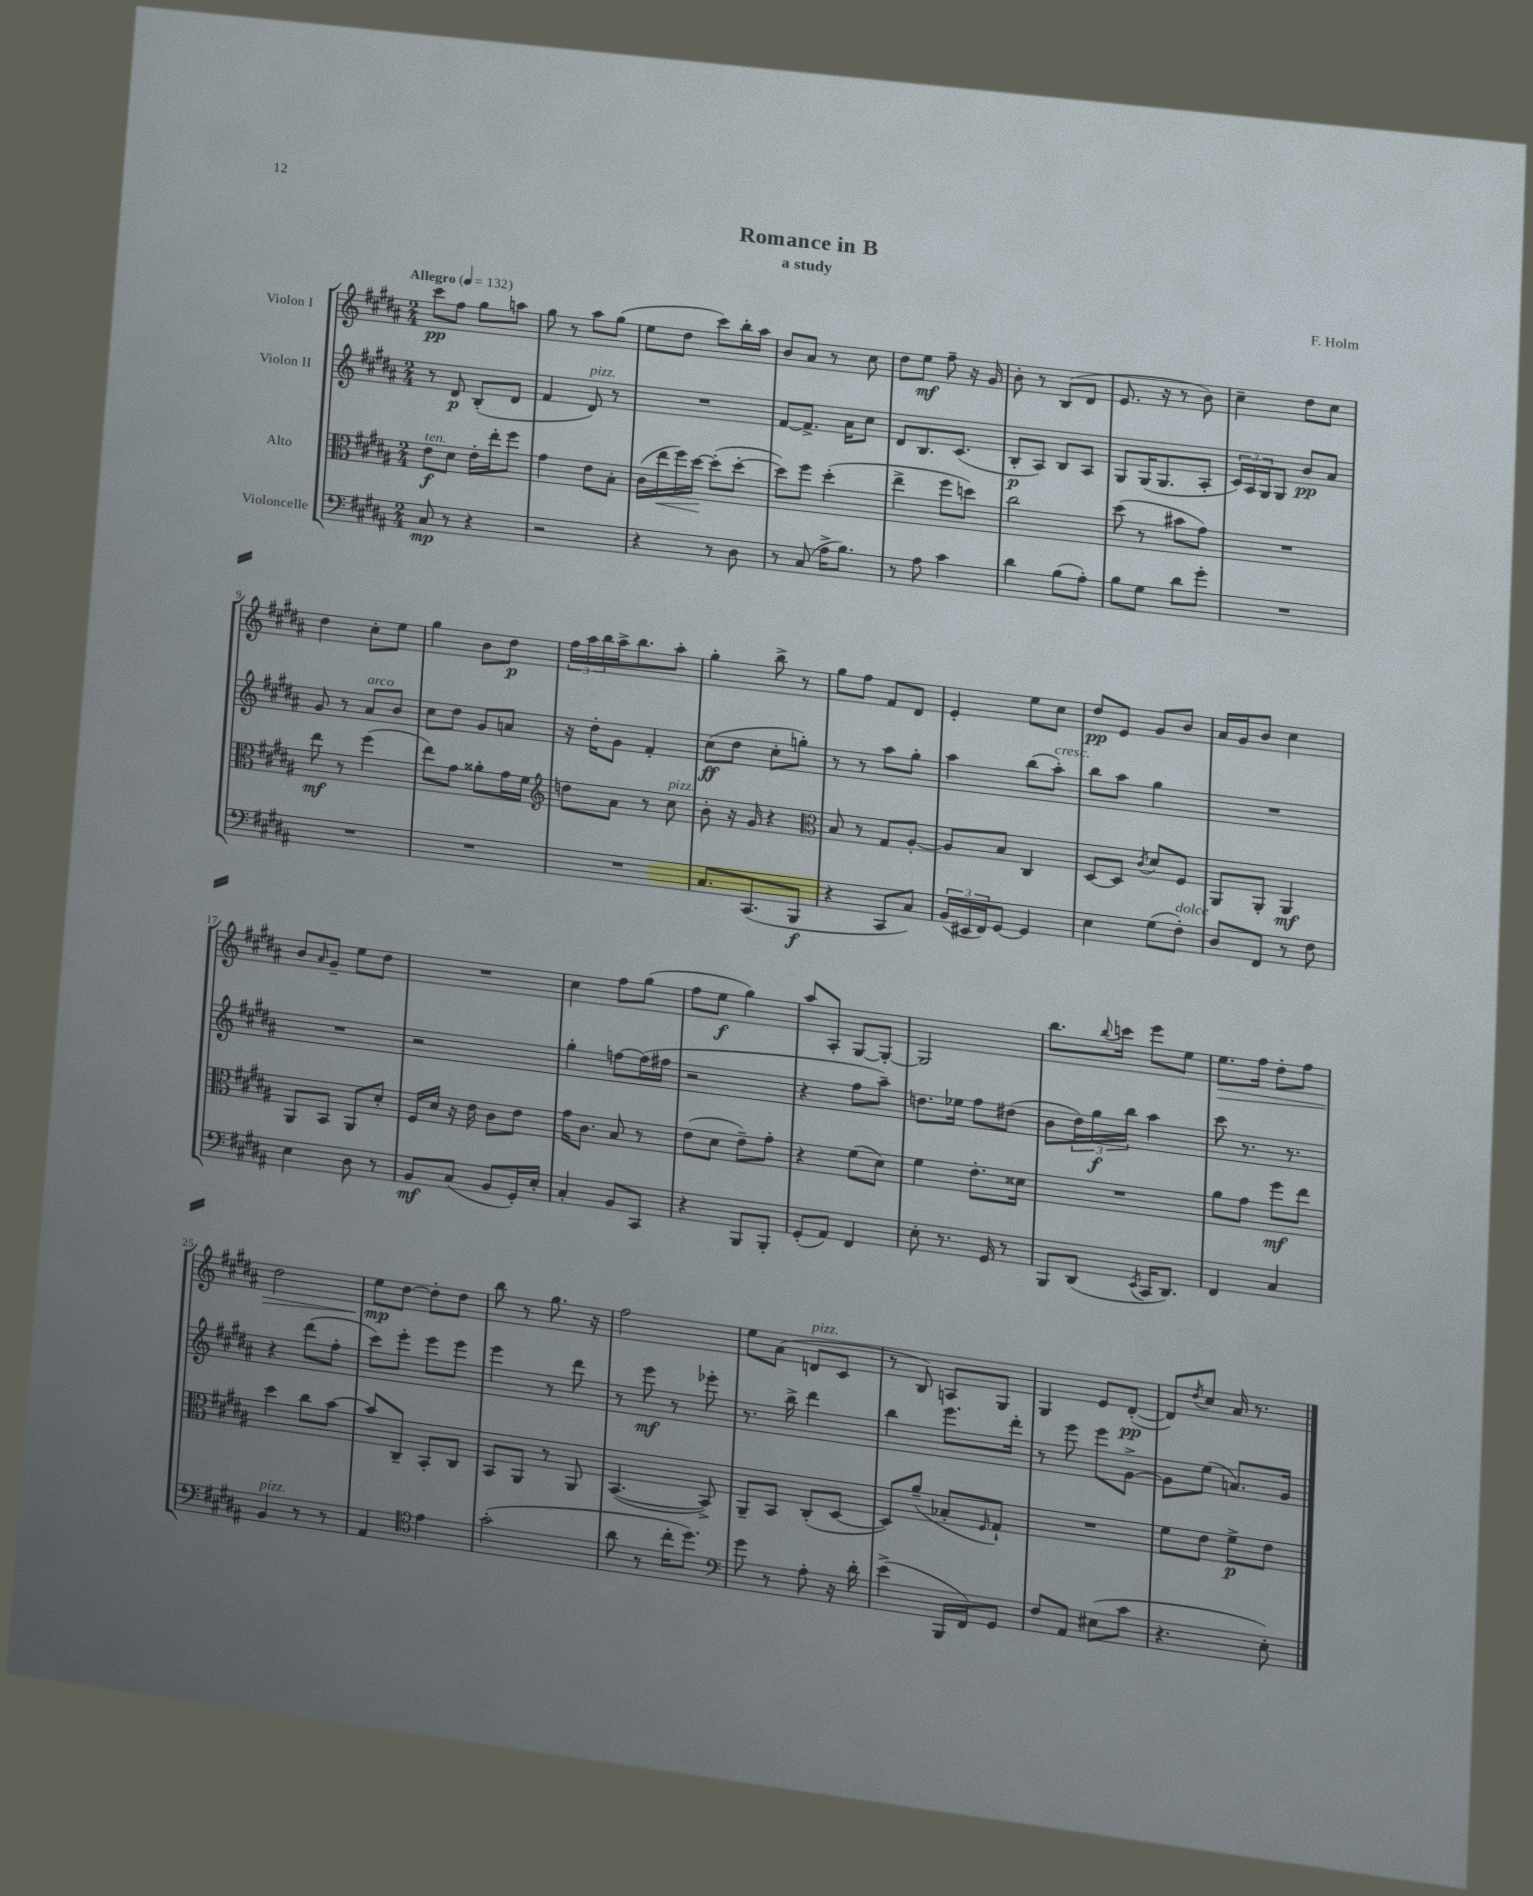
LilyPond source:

\header { title = "Romance in B" composer = "F. Holm" subtitle = "a study" }
<<
\new StaffGroup <<
\new Staff = "s0" \with { instrumentName = "Violon I" } {
    \clef treble \key b \major \numericTimeSignature \time 2/4 \tempo "Allegro" 4 = 132
    cis'''8\pp fis''8 gis''8 a''8 |
    gis''8 r8 ais''8 gis''8( |
    e''8 dis''8 cis'''8) b''16-. ais''16 |
    b'8 ais'8 r8 cis''8 |
    dis''8 e''8\mf fis''8-- r16 gis'16 |
    b'8-. r8 b8( dis'8 |
    e'8. r16 r8 b'8) |
    cis''4-- dis''8 cis''8 |
    dis''4 cis''8-. e''8 |
    gis''4 b'8 dis''8\p |
    \tuplet 3/2 { fis''16 ais''16 b''16 } ais''16-> b''8. ais''8-. |
    gis''4-. b''8-> r8 |
    gis''8 fis''8 fis'8 dis'8 |
    e'4-. e''8 cis''8 |
    dis''8\pp e'8 gis'8 b'8 |
    ais'16 gis'16 b'8 cis''4 |
    b'8 \grace { ais'16 } gis'8-- e''8 dis''8 |
    R2 |
    cis''4 fis''8 gis''8( |
    fis''8 e''8\f gis''4) |
    ais''8 ais8-. gis8~ gis8~-. |
    gis2 |
    b''8. \appoggiatura { b''8 } c'''16 e'''8 e''8 |
    e''8.\> fis''16 dis''8-. fis''8 |
    dis''2 |
    e''8\mp\! dis''8~ dis''8-. dis''8 |
    b''8 r8 gis''8. r16 |
    fis''2 |
    e''8 ais'8( d'8^\markup { \italic "pizz." } cis'8 |
    r8 b8) a8 gis8 |
    gis4 e'8 dis'8~-.\pp( |
    dis'8) \acciaccatura { dis''8 } cis''8 ais'16 r8. \bar "|." |
}
\new Staff = "s1" \with { instrumentName = "Violon II" } {
    \clef treble \key b \major \numericTimeSignature \time 2/4
    r8 dis'8\p b8-.( dis'8 |
    fis'4 dis'8^\markup { \italic "pizz." }) r8 |
    R2 |
    fis'8~ fis'8.-> ais'16 cis''8 |
    dis'8 b8. cis'8.( |
    b8-.\p ais8) b8 ais8 |
    gis8 gis16( gis8. ais8-. |
    \tuplet 3/2 { cis'16) ais16 gis16 } gis8 b'8\pp ais'8 |
    gis'8 r8 ais'8^\markup { \italic "arco" } b'8 |
    cis''8 dis''8 gis'8 a'8 |
    r16 dis''16-. gis'8 fis'4-. |
    cis''8\ff( dis''8 cis''8-. g''8-.) |
    r8 r8 ais''8 gis''8-. |
    ais''4 b''8( ais''8-.^\markup { \italic "cresc." }) |
    b''8 ais''8 gis''4 |
    R2 |
    R2 |
    r2 |
    gis''4-. f''8~ f''16( fis''16 |
    r2 |
    r4 fis''8 ais''8--) |
    d''8. ees''16 fis''8 dis''8( |
    b'8 \tuplet 3/2 { dis''16) gis''16\f b''16 } ais''4 |
    cis'''8 r8. r8. |
    r4 dis'''8( fis''8-. |
    cis'''8) e'''8-. e'''8 e'''8 |
    e'''4 r8 dis'''8 |
    r8 e'''8\mf r8 ees'''8-. |
    r8. b''16-> dis'''4 |
    b''4 e'''8. dis'''16-. |
    r8 e'''8 e'''8 gis'8~-> |
    gis'8 e''8( a'8.) gis'16 \bar "|." |
}
\new Staff = "s2" \with { instrumentName = "Alto" } {
    \clef alto \key b \major \numericTimeSignature \time 2/4
    e'8\f^\markup { \italic "ten." } dis'8 e'16-. e''16-. fis''8 |
    gis'4 e'8 b8-. |
    cis'16( e''16\< fis''16) dis''16~\! dis''8-.( dis''8~-. |
    dis''8) fis''8 dis''4-.( |
    e''4-> fis''8 d''8) |
    cis''2 |
    dis''8( r8 bis'8 gis'8) |
    R2 |
    e''8\mf r8 fis''4( |
    e''8) gis'8 aisis'8-. gis'16 fis'16 |
    \clef treble d''8 ais'8 r8 cis''8^\markup { \italic "pizz." } |
    b'8-. r16 gis'16 r4 |
    \clef alto b8 r8 gis8 ais8~-. |
    ais8 b8 cis4 |
    dis8~ dis8 \acciaccatura { cis'8 } dis'8 fis8 |
    ais,8 ais,8-. ais,4\mf |
    ais,8 b,8 ais,8 dis'8-. |
    fis16 dis'16 r16 e'16 cis'8 e'8 |
    gis'16 cis'8. b8 r8 |
    e'8( dis'8 e'8--) gis'8-. |
    r4 fis'8( dis'8) |
    fis'4 e'8.-. disis'16 |
    R2 |
    ais'8 gis'8 fis''8\mf e''8 |
    dis''4 cis''8 b'8~ |
    b'8 cis8-- b,8-. cis8 |
    b,8 ais,8 r8 ais,8 |
    b,4.~( b,8->) |
    ais,8-- b,8 cis8-.( dis8~ |
    dis8) ais'8--( bes8-. \grace { fis16 } gis8-!) |
    R2 |
    fis'8 e'8 fis'8->\p e'8 \bar "|." |
}
\new Staff = "s3" \with { instrumentName = "Violoncelle" } {
    \clef bass \key b \major \numericTimeSignature \time 2/4
    cis8\mp r8 r4 |
    r2 |
    r4 r8 dis8 |
    r8 cis8( ais16-> b8.) |
    r8 ais8 cis'4 |
    dis'4 b8( ais8-.) |
    b8 gis8 dis'8 gis'8-. |
    R2 |
    R2 |
    R2 |
    R2 |
    cis8. cis,8.( b,,8\f |
    r4 cis,8 cis8) |
    \tuplet 3/2 { b,16( eis,16 fis,16) } gis,8~ gis,4 |
    e4 gis8( fis8-.^\markup { \italic "dolce" }) |
    dis8 fis,8 r8 fis8 |
    e4 dis8 r8 |
    b,8\mf cis8( b,8 gis,16-.) e16-. |
    cis4-. b,8 cis,8 |
    r4 b,,8 b,,8-. |
    gis,8-.( ais,8) fis,4 |
    e8-. r8. gis,16 r8 |
    b,,8 dis,8( \acciaccatura { e,8 } cis,16 dis,8.) |
    fis,4 cis4 |
    b,4^\markup { \italic "pizz." } r8 r8 |
    ais,4 \clef tenor e'4 |
    gis'2-.( |
    ais'8 r8 cis''16-. dis''8.) |
    \clef bass gis'8 r8 ais8-. r16 dis'16-. |
    e'4->( b,,16 fis,16) gis,8 |
    fis8 ais,8 eis8( cis'8 |
    r4. e8-.) \bar "|." |
}
>>
>>
